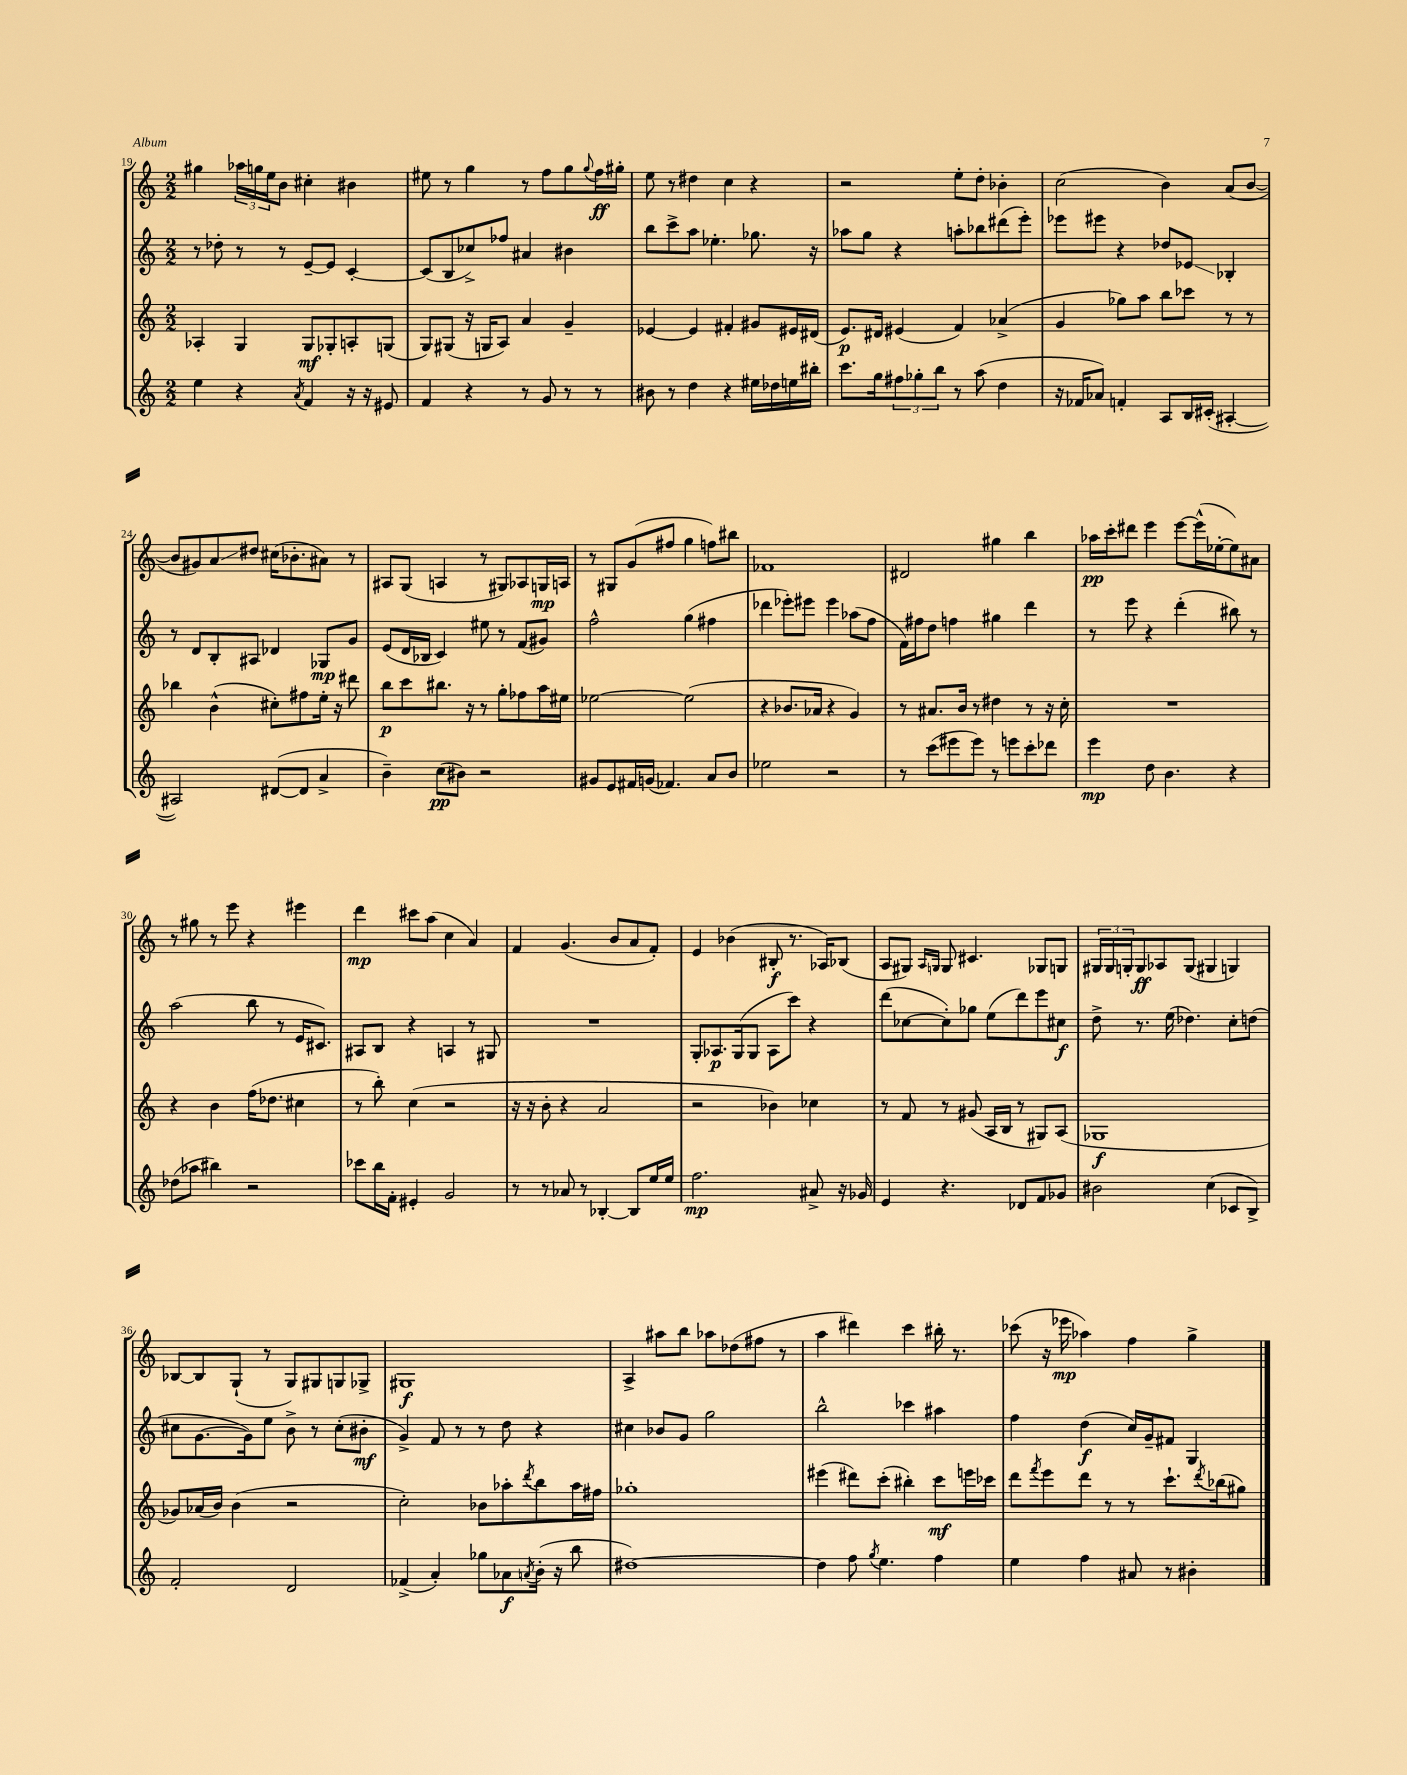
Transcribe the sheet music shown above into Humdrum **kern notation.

**kern	**kern	**kern	**kern
*staff4	*staff3	*staff2	*staff1
*clefG2	*clefG2	*clefG2	*clefG2
*k[]	*k[]	*k[]	*k[]
*M2/2	*M2/2	*M2/2	*M2/2
4ee	4A-'	8r	4gg#
.	.	8dd-'	.
4r	4G	8r	24aa-
.	.	.	24gg
.	.	.	24ee
.	.	8r	8b
8qa	.	.	.
4f	8G	[8e~	4cc#'
.	8G-'	8e]	.
16r	8A'	[4c'	4b#
16r	.	.	.
8e#	(8G	.	.
=	=	=	=
4f	8G)	(8c]	8ee#
.	(8G#	8B	8r
4r	16r	8cc-^)	4gg
.	16G	.	.
.	8A)	8ff-	.
8r	4a	4a#	8r
8g	.	.	8ff
8r	4g~	4b#	8gg
.	.	.	8qqgg
8r	.	.	16ff
.	.	.	16gg#'
=	=	=	=
8b#	[4e-	8bb	8ee
8r	.	8ccc^	8r
4dd	4e-]	8aa	4dd#
.	.	4.ee-'	.
4r	4f#'	.	4cc
16ee#	8g#	8.gg-	4r
16dd-	.	.	.
16ee	16e#	.	.
16bb#'	(16d#	16r	.
=	=	=	=
8.ccc	8.e)	8aa-	2r
.	.	8gg	.
16gg	16d#	.	.
12ff#	(4e#	4r	.
12gg-'	.	.	.
12bb	.	.	.
8r	4f)	8aa'	8ee'
(8aa	.	8bb-	8dd'
4dd	(4a-^	(8ddd#	4b-'
.	.	8eee')	.
=	=	=	=
16r	4g	8eee-	(2cc
16f-	.	.	.
8a-)	.	8eee#	.
4f'	8gg-)	4r	.
.	8aa	.	.
8A	8bb	8dd-	4b)
16B	8ccc-	8e-	.
(16c#'	.	.	.
[4A#'	8r	4B-'	(8a
.	8r	.	[8b
=	=	=	=
2A#])	4bb-	8r	8b]
.	.	8d	8g#)
.	(4b^^	8B'	8a
.	.	8A#	8dd#
([8d#	8cc#')	4d-	(16cc#
.	.	.	8.b-'
8d#]	8ff#	.	.
4a^	16ee'	8G-	8a#)
.	16r	.	.
.	8ddd#	8g	8r
=	=	=	=
4b~)	8bb	(8e	8A#
.	8ccc	16d	(8G
.	.	16B-	.
(8cc	8.bb#	4c)	4A
8b#)	.	.	.
.	16r	.	.
2r	8r	8ee#	8r
.	8gg'	8r	8G#)
.	8ff-	(8f	8A-
.	16aa	8g#)	16G
.	16ee#	.	16A
=	=	=	=
8g#	[2ee-	2ff^^	8r
8e	.	.	8G#
16f#	.	.	(8g
(16g	.	.	.
4.f-)	.	.	8ff#
.	(2ee-]	(4gg	4gg
8a	.	4ff#	8ff)
8b	.	.	8bb#
=	=	=	=
2ee-	4r	4ddd-	1f-
.	8.b-	8eee-')	.
.	.	8eee#	.
.	16a-	.	.
2r	4r	4eee#	.
.	4g)	(8aa-	.
.	.	8ff	.
=	=	=	=
8r	8r	16f)	2d#
.	.	16ff#	.
(8ccc	8.a#	8dd	.
8eee#	.	4ff	.
.	16b	.	.
8eee#)	8r	.	.
8r	4dd#	4gg#	4gg#
8eee	.	.	.
8ccc'	8r	4ddd	4bb
8ddd-	16r	.	.
.	16cc'	.	.
=	=	=	=
4eee	1r	8r	16aa-
.	.	.	16ccc'
.	.	8eee	8ddd#
8dd	.	4r	4eee
4.b	.	.	.
.	.	(4ddd'	[8eee
.	.	.	(16eee^^]
.	.	.	[16ee-'
4r	.	8bb#)	8ee-])
.	.	8r	8a#
=	=	=	=
(8dd-	4r	(2aa	8r
8aa-	.	.	8gg#
4bb#)	4b	.	8r
.	.	.	8eee
2r	(16ff	8bb	4r
.	8.dd-	.	.
.	.	8r	.
.	4cc#	16e	4eee#
.	.	8.c#)	.
=	=	=	=
8ccc-	8r	8A#	4ddd
16bb	8bb')	8B	.
16f'	.	.	.
4e#'	(4cc	4r	8ccc#
.	.	.	(8aa
2g	2r	4A	4cc
.	.	8r	4a)
.	.	8G#	.
=	=	=	=
8r	16r	1r	4f
.	16r	.	.
8r	8b'	.	.
8a-	4r	.	(4.g
8r	.	.	.
[4B-'	2a	.	.
.	.	.	8b
8B-]	.	.	8a
16ee	.	.	8f')
16ee	.	.	.
=	=	=	=
2.ff	2r	8G'	4e
.	.	8.A-	.
.	.	.	(4b-
.	.	(16G	.
.	.	8G	.
.	4b-)	8A-	8B#'
.	.	8ccc)	8.r
8a#^	4cc-	4r	.
.	.	.	16A-)
16r	.	.	(8B-
16g-	.	.	.
=	=	=	=
4e	8r	(8ddd	8A
.	8f	[8cc-	8G#)
.	.	.	16qqA
.	.	.	16qqG
4.r	8r	8cc-'])	8G
.	(8g#	8gg-	4.c#
.	16A	(8ee	.
.	16B	.	.
8d-	8r	8ddd)	.
8f	8G#)	8eee	8G-
8g-	(8A	8cc#	8G
=	=	=	=
2b#	1G-	8dd^	24G#
.	.	.	24G#
.	.	.	24G'
.	.	8.r	8G
.	.	.	8A-
.	.	(16ee	.
.	.	4.dd-)	(8G
(4cc	.	.	4G#
8c-	.	8cc'	4G)
8B^)	.	(8dd	.
=	=	=	=
2f'	8g-)	8cc#	[8B-
.	(16a-	[8.g	8B-]
.	16b)	.	.
.	(4b	.	(8G`
.	.	16g])	.
.	.	8ee	8r
2d	2r	8b^	8G)
.	.	8r	8G#
.	.	(8cc#'	8G
.	.	8b#'	8G-^
=	=	=	=
(4f-^	2cc')	4g^)	1G#
4a')	.	8f	.
.	.	8r	.
8gg-	8b-	8r	.
8a-	8aa-'	8dd	.
8qa	8qddd	.	.
(16b'	8bb	4r	.
16r	.	.	.
8bb	16aa-	.	.
.	16ff#	.	.
=	=	=	=
[1dd#)	1gg-'	4cc#	4A^
.	.	8b-	8aa#
.	.	8g	8bb
.	.	2gg	8aa-
.	.	.	(8dd-
.	.	.	8ff#
.	.	.	8r
=	=	=	=
4dd#]	(4eee#	2bb^^	4aa
8ff	8ddd#)	.	4ddd#)
8qgg	.	.	.
4.ee	(8ccc'	.	.
.	4bb#')	4ccc-	4ccc
4ff	8ccc	4aa#	16bb#'
.	.	.	8.r
.	16eee	.	.
.	16ccc-	.	.
=	=	=	=
4ee	8ddd	4ff	(8ccc-
.	8qfff	.	.
.	8eee	.	16r
.	.	.	16eee-
4ff	8ddd	(4dd	4aa-)
.	8r	.	.
8a#	8r	16cc)	4ff
.	.	16g~	.
8r	8.ccc`	8f#	.
4b#'	.	4G	4gg^
.	8qddd	.	.
.	(16bb-	.	.
.	8gg#)	.	.
==	==	==	==
*-	*-	*-	*-
